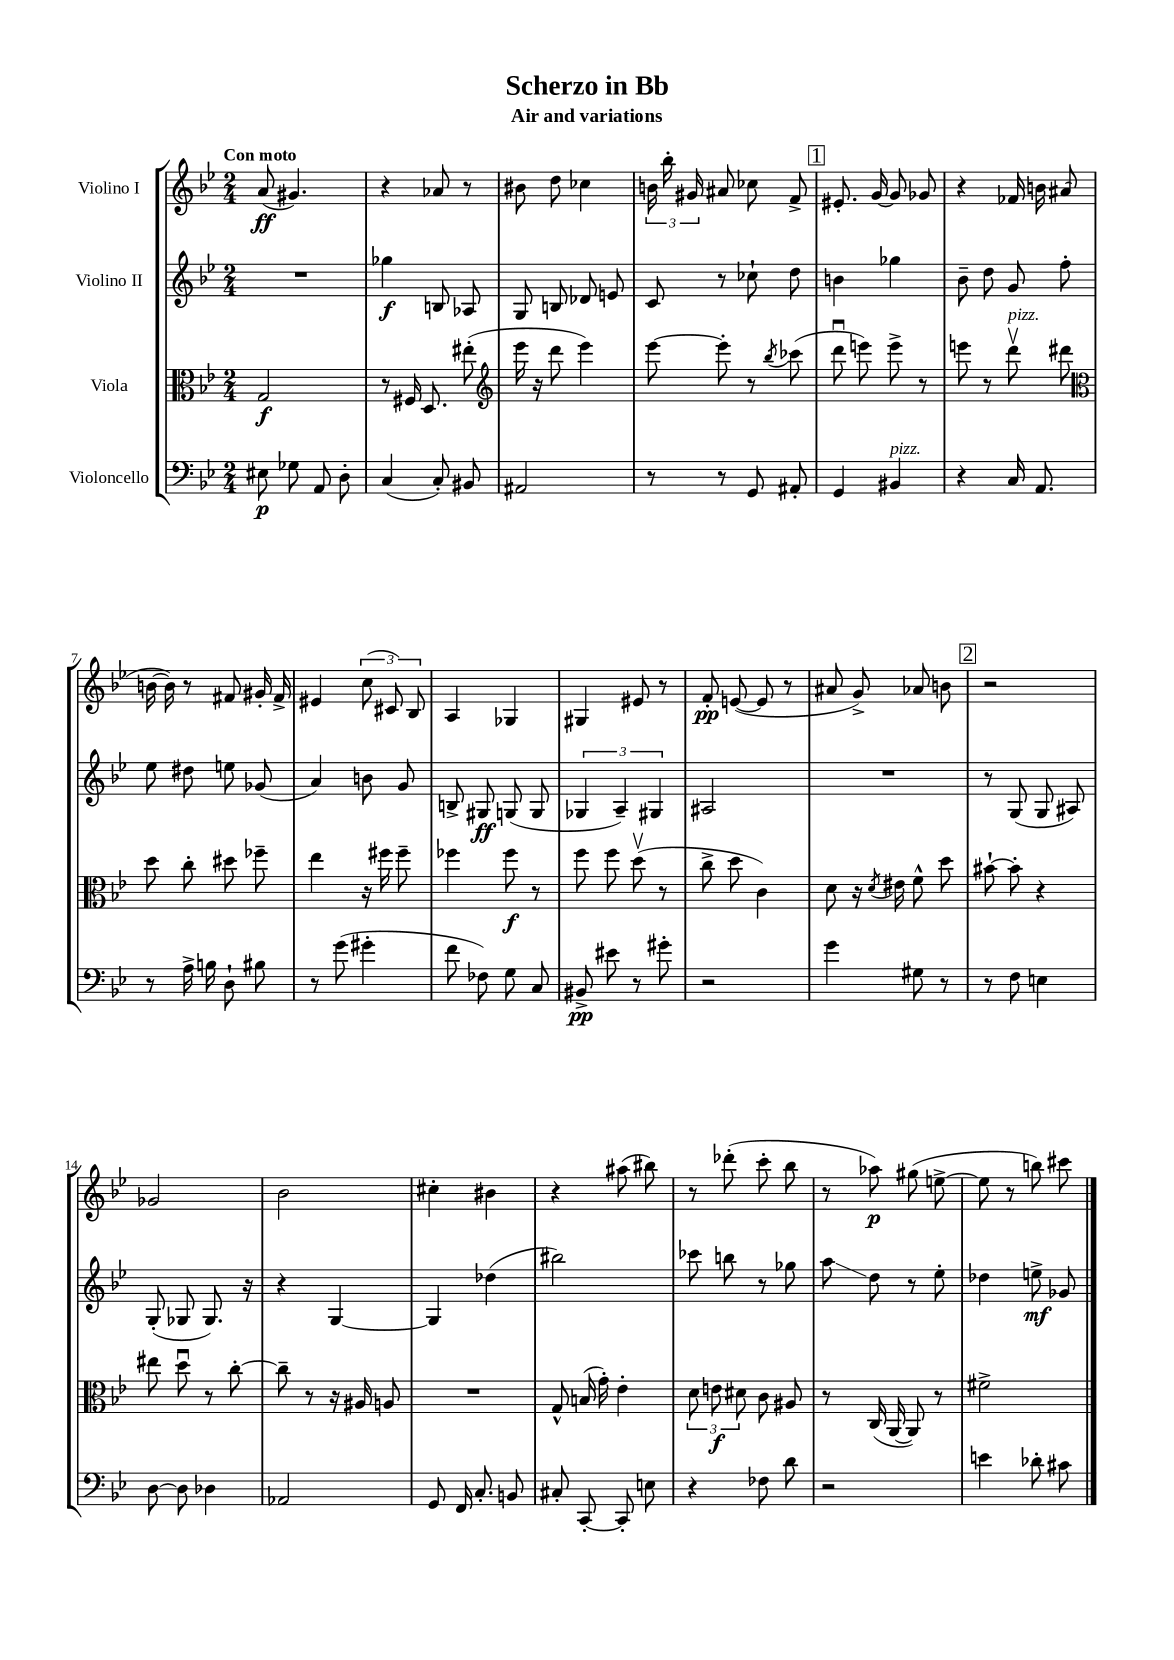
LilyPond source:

\header { title = "Scherzo in Bb" subtitle = "Air and variations" }
<<
\new StaffGroup <<
\new Staff = "s0" \with { instrumentName = "Violino I" } {
    \clef treble \key bes \major \numericTimeSignature \time 2/4 \tempo "Con moto"
    \autoBeamOff a'8\ff( gis'4.) |
    r4 aes'8 r8 |
    bis'8 d''8 ces''4 |
    \tuplet 3/2 { b'16 bes''16-. gis'16 } ais'8 ces''8 f'8-> |
    \mark \markup { \box "1" } eis'8.-. g'16~ g'8 ges'8 |
    r4 fes'16 b'16 ais'8( |
    b'16~ b'16) r8 fis'8 gis'16-. fis'16-> |
    eis'4 \tuplet 3/2 { c''8( cis'8) bes8 } |
    a4 ges4 |
    gis4 eis'8 r8 |
    f'8-.\pp e'8~( e'8 r8 |
    ais'8 g'8->) aes'8 b'8 |
    \mark \markup { \box "2" } r2 |
    ges'2 |
    bes'2 |
    cis''4-. bis'4 |
    r4 ais''8( bis''8) |
    r8 des'''8-.( c'''8-. bes''8 |
    r8 aes''8\p) gis''8( e''8~-> |
    e''8 r8 b''8) cis'''8 \bar "|." |
}
\new Staff = "s1" \with { instrumentName = "Violino II" } {
    \clef treble \key bes \major \numericTimeSignature \time 2/4
    \autoBeamOff R2 |
    ges''4\f b8 aes8 |
    g8 b8 des'8 e'8 |
    c'8 r8 ces''8-! d''8 |
    \mark \markup { \box "1" } b'4 ges''4 |
    bes'8-- d''8 g'8 f''8-. |
    ees''8 dis''8 e''8 ges'8( |
    a'4) b'8 g'8 |
    b8-> gis8\ff g8( g8 |
    \tuplet 3/2 { ges4 a4--) gis4 } |
    ais2 |
    R2 |
    \mark \markup { \box "2" } r8 g8( g8 ais8) |
    g8-.( ges8 ges8.) r16 |
    r4 g4~ |
    g4 des''4( |
    bis''2) |
    ces'''8 b''8 r8 ges''8 |
    a''8\glissando d''8 r8 ees''8-. |
    des''4 e''8->\mf ges'8 \bar "|." |
}
\new Staff = "s2" \with { instrumentName = "Viola" } {
    \clef alto \key bes \major \numericTimeSignature \time 2/4
    \autoBeamOff g2\f |
    r8 fis16 d8. eis''8-.( |
    \clef treble ees'''16 r16 d'''8 ees'''4) |
    ees'''8~ ees'''8-. r8 \acciaccatura { bes''8 } ces'''8( |
    \mark \markup { \box "1" } d'''8\downbow e'''8) e'''8-> r8 |
    e'''8 r8 d'''8\upbow^\markup { \italic "pizz." } dis'''8 |
    \clef alto d''8 c''8-. dis''8 fes''8-- |
    ees''4 r16 fis''16 fis''8-- |
    fes''4 fes''8\f r8 |
    f''8 f''8 d''8\upbow( r8 |
    c''8-> d''8 c'4) |
    d'8 r16 \acciaccatura { d'8 } eis'16 f'8-^ d''8 |
    \mark \markup { \box "2" } bis'8~-! bis'8-. r4 |
    eis''8 d''8\downbow r8 c''8~-. |
    c''8-- r8 r16 ais16 a8 |
    R2 |
    g8-^ b16( g'16-.) ees'4-. |
    \tuplet 3/2 { d'8 e'8\f dis'8 } c'8 ais8 |
    r8 c16( a,16~ a,8) r8 |
    fis'2-> \bar "|." |
}
\new Staff = "s3" \with { instrumentName = "Violoncello" } {
    \clef bass \key bes \major \numericTimeSignature \time 2/4
    \autoBeamOff eis8\p ges8 a,8 d8-. |
    c4( c8-.) bis,8 |
    ais,2 |
    r8 r8 g,8 ais,8-. |
    \mark \markup { \box "1" } g,4 bis,4^\markup { \italic "pizz." } |
    r4 c16 a,8. |
    r8 a16-> b16 d8-! bis8 |
    r8 g'8( gis'4-. |
    f'8 fes8) g8 c8 |
    bis,8->\pp eis'8 r8 gis'8-. |
    r2 |
    g'4 gis8 r8 |
    \mark \markup { \box "2" } r8 f8 e4 |
    d8~ d8 des4 |
    aes,2 |
    g,8 f,16 c8.-. b,8 |
    cis8-. c,8~-. c,8-. e8 |
    r4 fes8 d'8 |
    r2 |
    e'4 des'8-. cis'8 \bar "|." |
}
>>
>>
